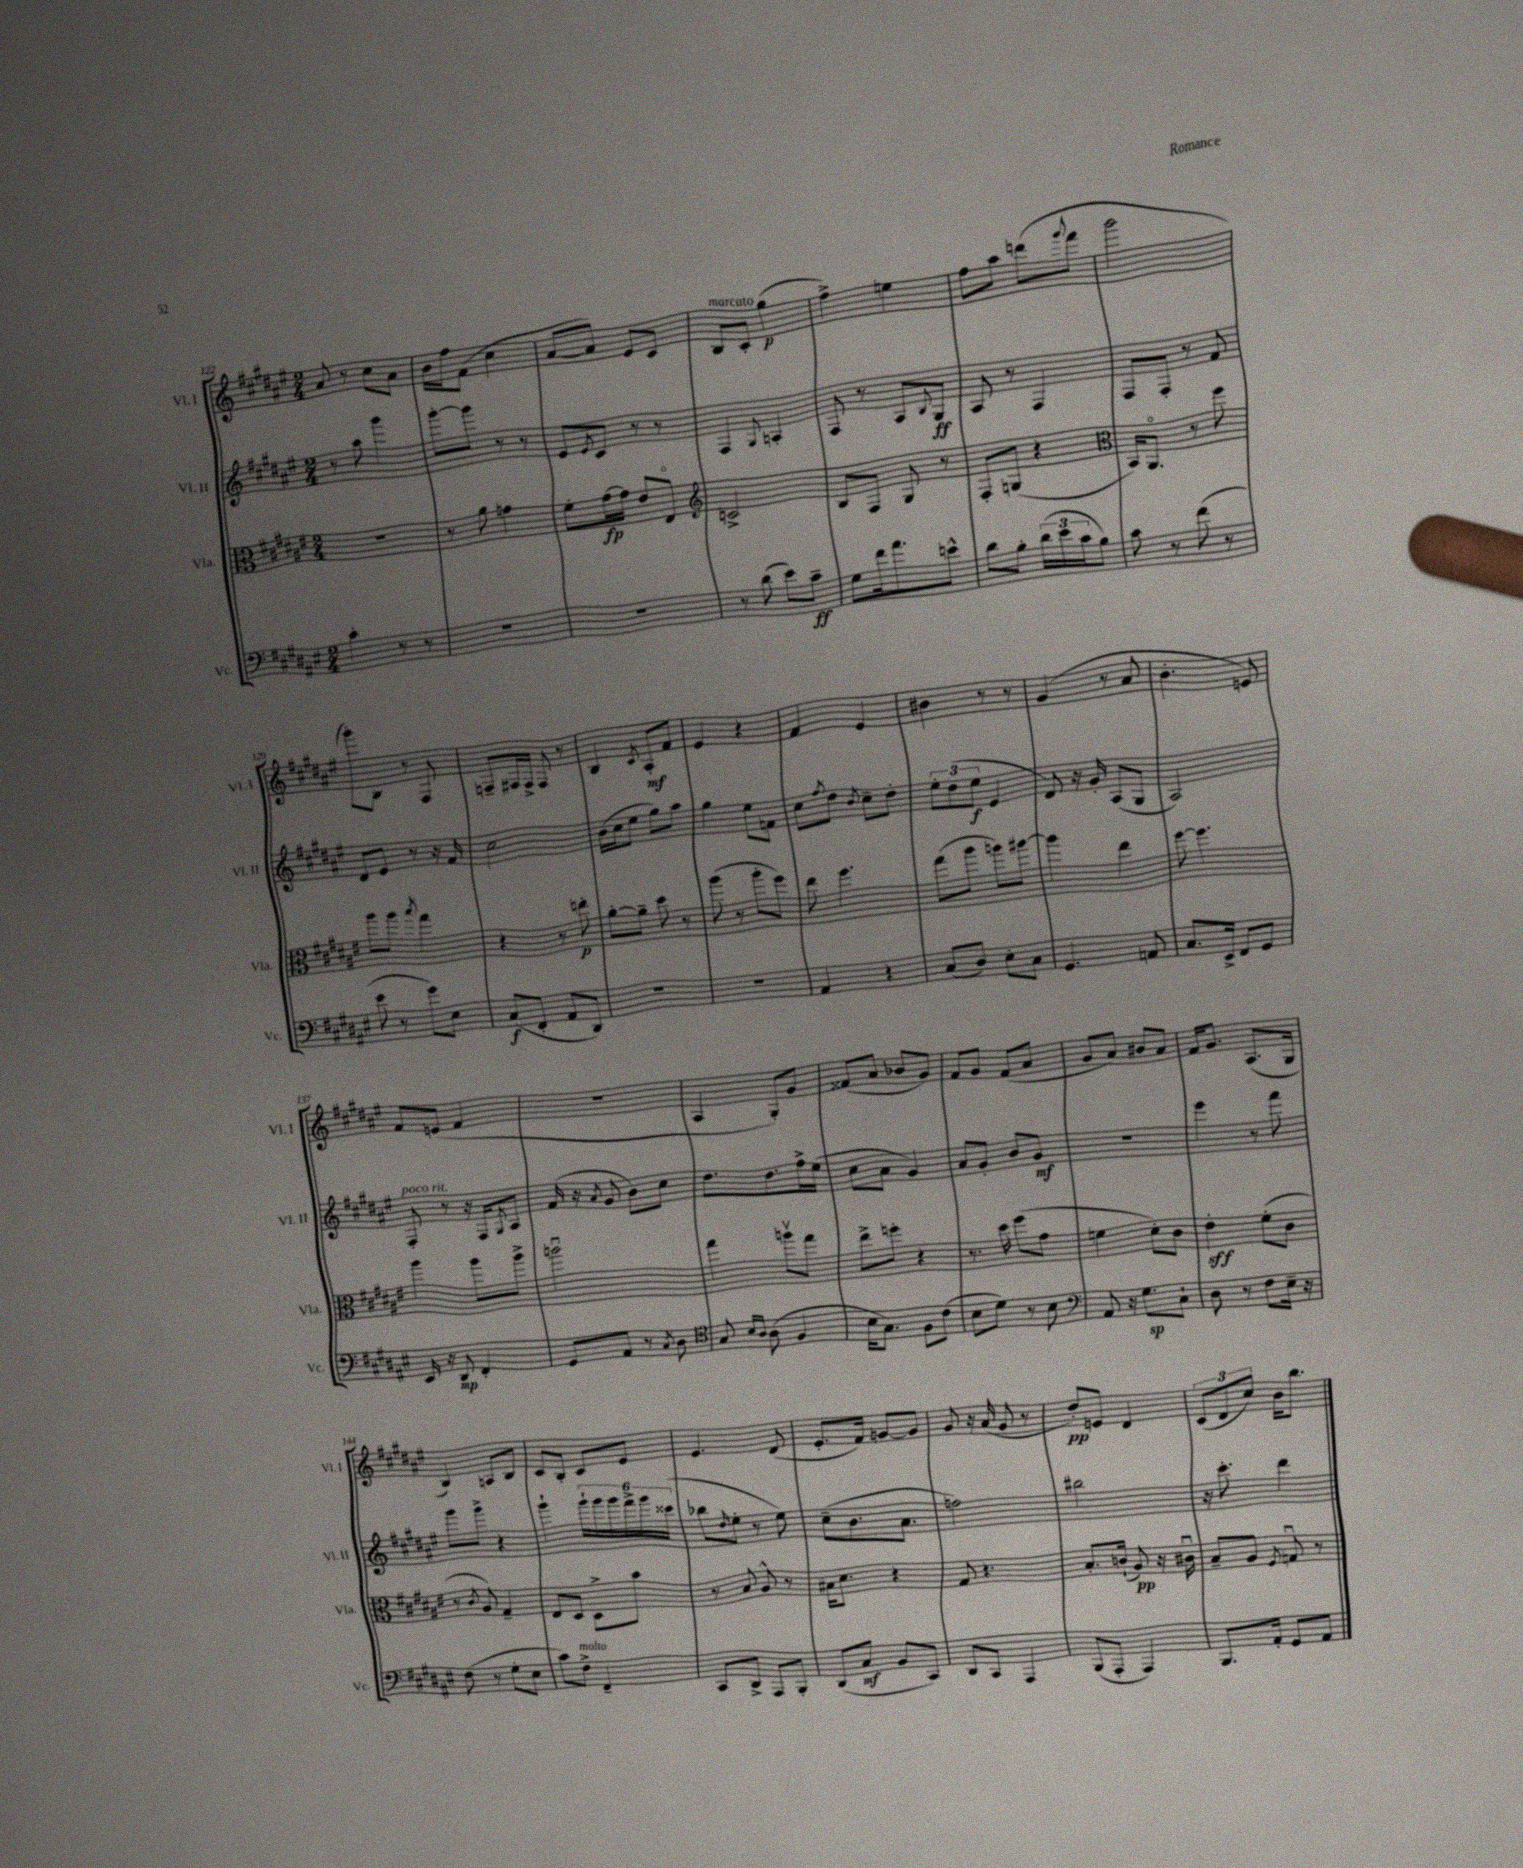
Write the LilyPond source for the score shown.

<<
\new StaffGroup <<
\new Staff = "s0" \with { instrumentName = "Vl. I" shortInstrumentName = "Vl. I" } {
    \clef treble \key fis \major \numericTimeSignature \time 2/4
    ais'8 r8 cis''8 ais'8 |
    b'16 fis''16 fis'8( cis''4 |
    ais'8~ ais'8) eis'8 cis'8 |
    b8^\markup { \italic "marcato" } cis'8-. gis''4\p( |
    fis''4->) e''4 |
    fis''8 ais''8 d'''8( \appoggiatura { gis'''8 } fis'''8 |
    gis'''2 |
    gis'''8-.) b8 r8 fis8 |
    f8-- fis16 fis16-> fis8 r8 |
    b4 \acciaccatura { cis'8 } ais8-.\mf fis'8 |
    eis'4 r4 |
    fis'4 eis'4 |
    bis'4 r8 r8 |
    gis'4( r8 ais'8 |
    b'4.-. e'8) |
    fis'8 e'8( fis'4 |
    r2 |
    ais4 gis8-.) gis'8 |
    fisis'8( ais'8 bes'8 gis'8) |
    fis'8 gis'8 fis'8( ais'8 |
    gis'8 ais'8) bis'8 ais'8 |
    fis'16 gis'8. ais8.( gis16 |
    b4) a8 b8 |
    cis'8 b8-. cis'8 eis'8 |
    eis'4. dis'8( |
    eis'8.-. fis'16) g'8~ g'8 |
    gis'8 r16 ais'16( gis'8 r8 |
    dis''8-.\pp) e'8 dis'4 |
    \tuplet 3/2 { cis'8( dis'8 cis''8) } b'16 b''8. \bar "|." |
}
\new Staff = "s1" \with { instrumentName = "Vl. II" shortInstrumentName = "Vl. II" } {
    \clef treble \key fis \major \numericTimeSignature \time 2/4
    r8 ais''8 gis'''4 |
    gis'''8~-. gis'''8 r8 r8 |
    eis'8 \acciaccatura { eis'8 } cis'8 r8 r8 |
    fis4 \appoggiatura { gis8 } a4-. |
    fis8 r8 ais8 \appoggiatura { b8 } gis8\ff |
    ais8 r8 fis4 |
    fis8 fis8-. r8 fis'8 |
    dis'8 eis'8 r8 r16 fis'16 |
    cis''2 |
    b'16( cis''16 eis''8 gis''8) ais''8 |
    gis''4 eis''8 f'8 |
    cis''8 \acciaccatura { fis''8 } dis''8 \acciaccatura { b'8 } cis''8-- dis''8-. |
    \tuplet 3/2 { eis''8-. dis''8( eis''8\f } eis'4 |
    dis'8) r16 gis'16-. ais8( gis8 |
    ais2) |
    fis8-.^\markup { \italic "poco rit." } r8 r16 fis16 \acciaccatura { gis8 } ais8 |
    fis'16( r16 \acciaccatura { ais'8 } gis'8 b'8) cis''8 |
    dis''8. dis''8. fis''16-> eis''16( |
    cis''8 ais'8 gis'4) |
    ais'8 gis'8-. b'8 gis'8\mf |
    r2 |
    eis'''4 r8 fis'''8 |
    gis'''8 gis'''8-> r4 |
    gis'''4-! \tuplet 6/4 { gis'''16-! gis'''16 gis'''16 fis'''16-> gis'''16 cisis'''16( } |
    bes''8 \grace { dis''16 } eis''8-. r8 eis''8) |
    cis''8--( b'8. ais'8. |
    f''2) |
    bis''2 |
    r16 cis'''8.-. dis'''4 \bar "|." |
}
\new Staff = "s2" \with { instrumentName = "Vla." shortInstrumentName = "Vla." } {
    \clef alto \key fis \major \numericTimeSignature \time 2/4
    R2 |
    r8 ais'8 g'4 |
    fis'8-. gis'16~\fp gis'16 eis'8 eis8\flageolet |
    \clef treble c'2-> |
    b8 fis8 gis8 r8 |
    fis8-. g8( r4 |
    \clef alto b,16) ais,8.\flageolet r8 fis''8 |
    ais''8 ais''8 \acciaccatura { b''8 } gis''4 |
    r4 r8 e''8-.\p |
    ais'8~-. ais'8-- dis''8 r8 |
    ais''8( r8 ais''8-. fis''8) |
    eis''8 fis''4. |
    gis''8( ais''8 a''8) ais''8~ |
    ais''4 eis''4 |
    fis''8~ fis''4. |
    ais''4 ais''8 ais''8-> |
    a''2\downbow |
    gis''4 a''8\upbow gis''8 |
    eis''8-> f''8-. r4 |
    r8. dis''16 fis''8( gis'8 |
    f'4 dis'8-.) cis'8 |
    eis'4-.\sff fis'8-.( cis'8 |
    r8 \acciaccatura { cis'8 } ais8) gis4-- |
    eis8 dis8 dis8-> b'8 |
    r8 b8 ais8-^ r8 |
    bis16 dis'8. r4 |
    gis8 r4. |
    b8.-. c'16-!( ais8\pp) r16 cis'16\downbow |
    b8-- ais8 \acciaccatura { fis8 } g8\downbow r8 \bar "|." |
}
\new Staff = "s3" \with { instrumentName = "Vc." shortInstrumentName = "Vc." } {
    \clef bass \key fis \major \numericTimeSignature \time 2/4
    cis'4-. r8 r8 |
    R2 |
    r2 |
    r8 dis'8( eis'8) cis'8--\ff |
    gis8 fis'16 ais'8. e'8-^ |
    dis'8 b8-. \tuplet 3/2 { dis'16( eis'16 cis'16 } b8) |
    cis'8 r8 fis'8( r8 |
    eis'8 r8 gis'8) eis8 |
    cis8\f( fis,8-. ais,8 dis,8) |
    R2 |
    R2 |
    ais,4 r4 |
    cis8( dis8) eis8-. cis8 |
    gis,4. a,8 |
    cis8. eis,16-> fis,8 gis,8 |
    eis,16 r16 dis,8\mp fis,4-. |
    gis,8 ais,8 r8 \acciaccatura { cis8 } dis8 |
    \clef tenor gis8 \grace { b16 ais16 } ais8( fis4 |
    b16 gis8.) fis8 cis'8( |
    b8 dis'8) r8 b8 |
    \clef bass ais,8 r16 gis8.\sp cis8-! |
    dis8 r8 fis8 eis16-- r16 |
    fis8( r8 gis8-. eis8 |
    cis'8) fis8->^\markup { \italic "molto" } fis,4-- |
    cis,8 dis,8-> ais,,8 b,,8-. |
    dis,8( cis8\mf b,8 cis,8) |
    dis,8 cis,8 ais,,4 |
    b,,8( ais,,8-. ais,,4) |
    b,,8. ais,16-. gis,8 ais,8 \bar "|." |
}
>>
>>
\layout { \context { \Score currentBarNumber = #122 } }
